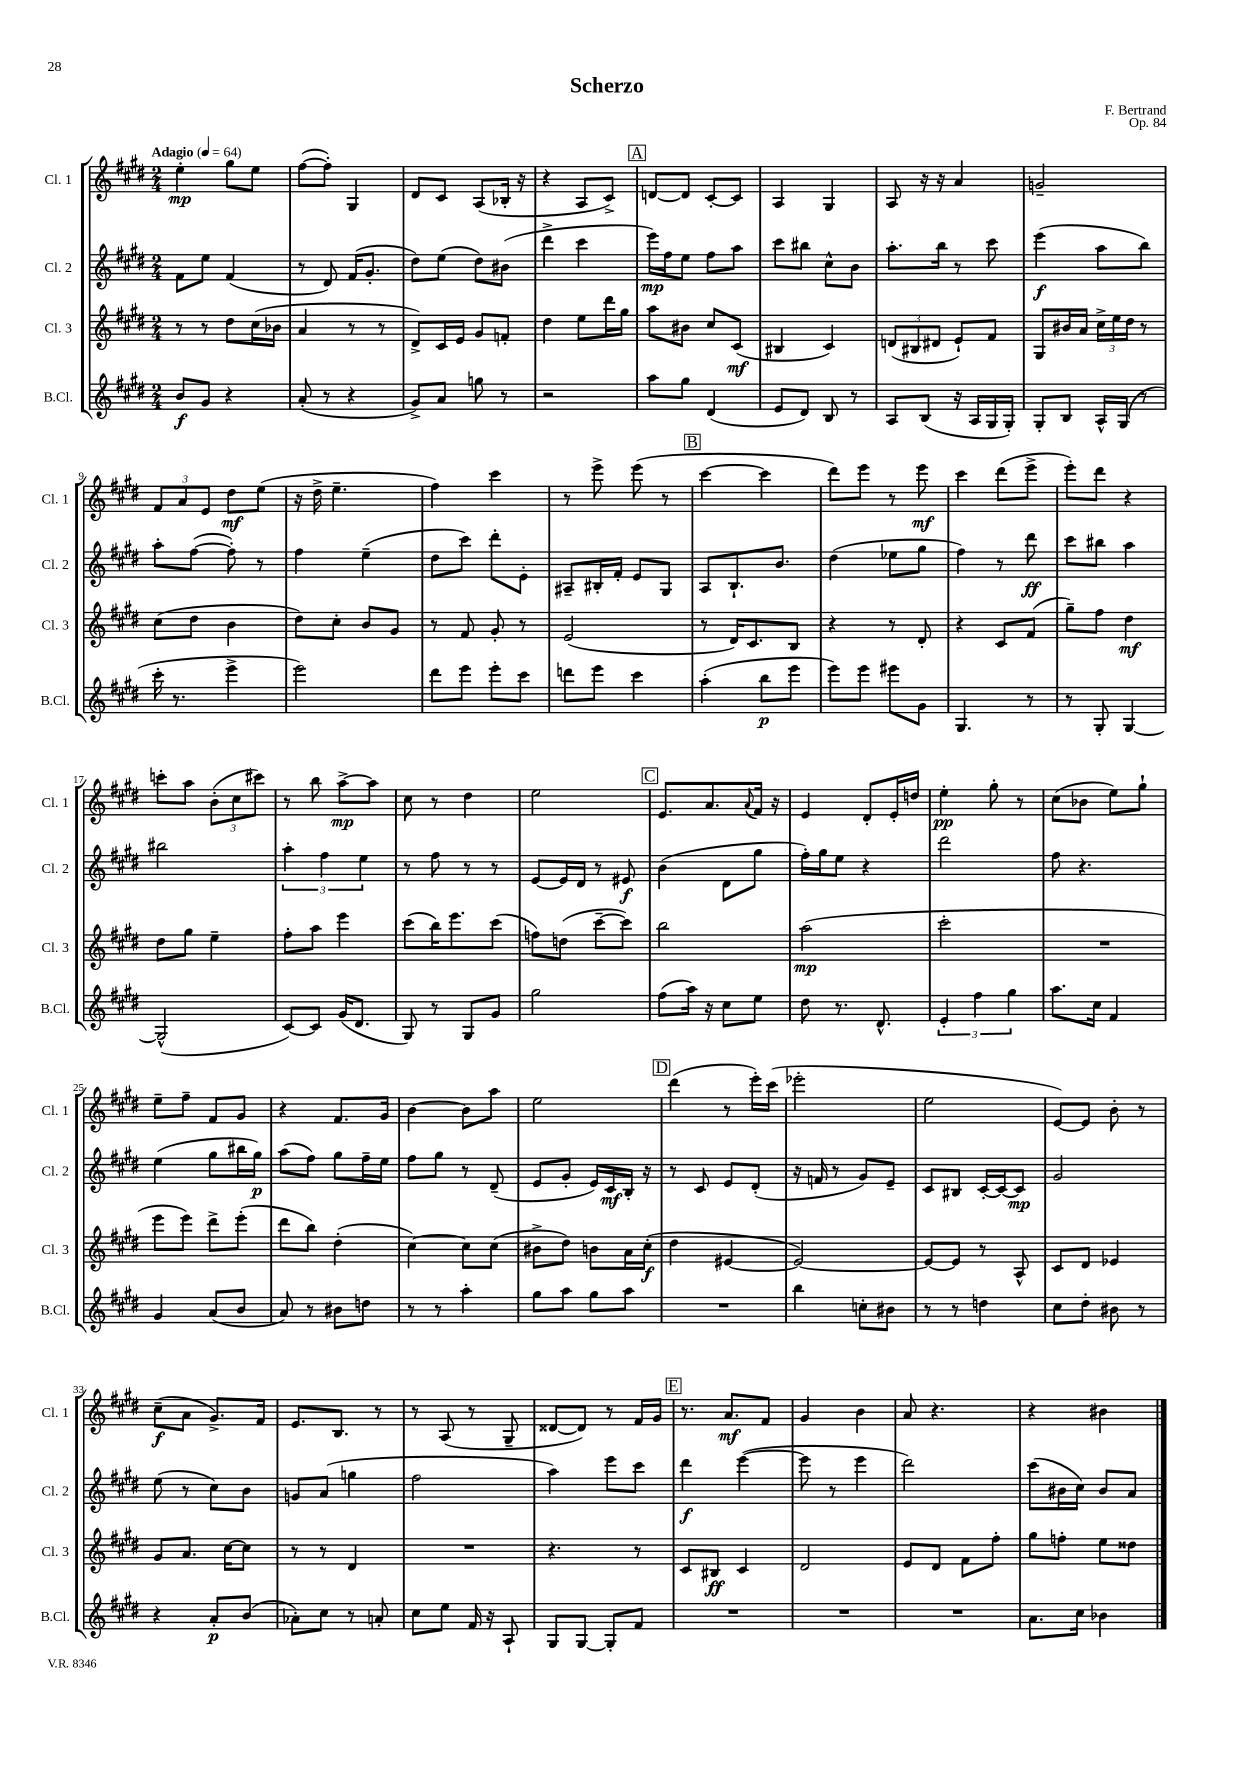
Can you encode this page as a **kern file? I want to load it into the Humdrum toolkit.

**kern	**kern	**kern	**kern
*staff4	*staff3	*staff2	*staff1
*clefG2	*clefG2	*clefG2	*clefG2
*k[f#c#g#d#]	*k[f#c#g#d#]	*k[f#c#g#d#]	*k[f#c#g#d#]
*M2/4	*M2/4	*M2/4	*M2/4
*MM64	*MM64	*MM64	*MM64
8b/L	8r	8f#\L	4ee'\
8g#/J	8r	8ee\J	.
4r	8dd#\L	(4f#/	8gg#\L
.	(16cc#\L	.	8ee\J
.	16b-\JJ	.	.
=	=	=	=
(8a'/	4a/	8r	([8ff#\L
8r	.	8d#/)	8ff#'\]J)
4r	8r	(16f#/LK	4G#/
.	.	8.g#'/J	.
.	8r	.	.
=	=	=	=
8g#^/L)	8d#^/L)	8dd#\L)	8d#/L
8a/J	16c#/L	(8ee\J	8c#/J
.	16e/JJ	.	.
8gg\	8g#/L	8dd#\L)	(8A/L
8r	8f'/J	(8b#\J	16B-'/Jk
.	.	.	16r
=	=	=	=
2r	4dd#\	4ddd#^\	4r
.	8ee\L	4ccc#\	8A/L
.	16ddd#\L	.	8c#^/J)
.	16gg#\JJ	.	.
=	=	=	=
8aa\L	8aa\L	16eee\LL)	[8d/L
.	.	16ff#\J	.
8gg#\J	8b#\J	8ee\J	8d/]J
(4d#/	8cc#/L	8ff#\L	[8c#'/L
.	(8c#/J	8aa\J	8c#/]J
=	=	=	=
8e/L	4B#/	8ccc#\L	4A/
8d#/J)	.	8bb#\J	.
8B/	4c#/)	8cc#^^\L	4G#/
8r	.	8b\J	.
=	=	=	=
8A/L	(12d/L	8.aa'\L	8A/
.	12B#/	.	.
(8B/J	.	.	16r
.	12d#/J	.	.
.	.	16bb\Jk	16r
16r	8e`/L)	8r	4a/
16A/LL	.	.	.
16G#/	8f#/J	8ccc#\	.
16G#'/JJ)	.	.	.
=	=	=	=
8G#'/L	8G#/L	(4eee\	2g~/
8B/J	16b#/L	.	.
.	16a/JJ	.	.
16A^^/LL	24cc#^\LL	8aa\L	.
.	24ee\	.	.
(16G#/JJ	.	.	.
.	24dd#\JJ	.	.
8r	8r	8bb\J)	.
=	=	=	=
16ccc#'\	(8cc#\L	8aa'\L	12f#/L
8.r	.	.	.
.	.	.	12a/
.	8dd#\J	([8ff#\J	.
.	.	.	12e/J
4eee^\	4b\	8ff#'\])	8dd#\L
.	.	8r	(8ee\J
=	=	=	=
2eee\)	8dd#\L)	4ff#\	16r
.	.	.	16dd#^\
.	8cc#'\J	.	4.ee~\
.	8b/L	(4ee~\	.
.	8g#/J	.	.
=	=	=	=
8ddd#\L	8r	8dd#\L	4ff#\)
8eee\J	8f#/	8ccc#\J)	.
8eee'\L	8g#'/	8ddd#'\L	4ccc#\
8ccc#\J	8r	8e'\J	.
=	=	=	=
8ddd\L	(2e/	8A#~/L	8r
8eee\J	.	16B#'/L	8eee^\
.	.	16f#'/JJ	.
4ccc#\	.	8e/L	(8eee\
.	.	8G#/J	8r
=	=	=	=
(4aa'\	8r	8A/L	[4ccc#\
.	16d#/LK)	8.B`/	.
.	8.c#/	.	.
8bb\L	.	.	4ccc#\]
.	.	8.b/J	.
8eee\J	8B/J	.	.
=	=	=	=
8eee\L)	4r	(4dd#\	8ddd#\L)
8eee\J	.	.	8eee\J
8eee#\L	8r	8ee-\L	8r
8g#\J	8d#'/	8gg#\J	8eee\
=	=	=	=
4.G#/	4r	4ff#\)	4ccc#\
.	8c#/L	8r	(8ddd#\L
8r	(8f#/J	8ddd#\	8eee^\J
=	=	=	=
8r	8gg#~\L)	8ccc#\L	8eee'\L)
8G#'/	8ff#\J	8bb#\J	8ddd#\J
[4G#/	4dd#\	4aa\	4r
=	=	=	=
(2G#^^/]	8dd#\L	2bb#\	8ccc'\L
.	8gg#\J	.	8aa\J
.	4ee~\	.	(12b'\L
.	.	.	12cc#\
.	.	.	12ccc#\J)
=	=	=	=
[8c#/L)	8ff#'\L	6aa'\	8r
8c#/]J	8aa\J	.	8bb\
.	.	6ff#\	.
(16g#/LK	4eee\	.	[8aa^\L
8.d#/J	.	.	.
.	.	6ee\	.
.	.	.	8aa\]J
=	=	=	=
8G#/)	(8ccc#\L	8r	8cc#\
8r	16bb\K)	8ff#\	8r
.	8.eee\	.	.
8G#/L	.	8r	4dd#\
8g#/J	(8ccc#\J	8r	.
=	=	=	=
2gg#\	8ff\L)	[8e/L	2ee\
.	(8dd\J	16e/]L	.
.	.	16d#/JJ	.
.	[8ccc#~\L	8r	.
.	8ccc#\]J)	8e#/	.
=	=	=	=
(8ff#\L	2bb\	(4b\	8.e/L
16aa\Jk)	.	.	.
16r	.	.	8.a/
8cc#\L	.	8d#\L	.
.	.	.	8qqa/
8ee\J	.	8gg#\J	16f#/Jk
.	.	.	16r
=	=	=	=
8dd#\	(2aa\	16ff#'\LL)	4e/
.	.	16gg#\J	.
8.r	.	8ee\J	.
.	.	4r	8d#'/L
8.d#^^/	.	.	.
.	.	.	16e'/L
.	.	.	16dd/JJ
=	=	=	=
6e'/	2ccc#'\	2ddd#\	4ee'\
6ff#\	.	.	.
.	.	.	8gg#'\
6gg#\	.	.	.
.	.	.	8r
=	=	=	=
8.aa\L	2r	8ff#\	(8cc#\L
.	.	4.r	8b-\J
16cc#\Jk	.	.	.
4f#/	.	.	8ee\L)
.	.	.	8gg#`\J
=	=	=	=
4g#/	8eee\L	(4ee\	8ee~\L
.	8eee\J)	.	8ff#~\J
(8a/L	8ddd#^\L	8gg#\L	8f#/L
8b/J	(8eee'\J	16bb#\L	8g#/J
.	.	16gg#\JJ)	.
=	=	=	=
8a/)	8ddd#\L	(8aa\L	4r
8r	8bb\J)	8ff#\J)	.
8b#\L	(4dd#'\	8gg#\L	8.f#/L
8dd\J	.	16ff#~\L	.
.	.	16ee\JJ	16g#/Jk
=	=	=	=
8r	[4cc#\)	8ff#\L	[4b\
8r	.	8gg#\J	.
4aa'\	8cc#\]L	8r	8b\]L
.	(8cc#\J	(8d#~/	8aa\J
=	=	=	=
8gg#\L	8b#^\L	8e/L	2ee\
8aa\J	8dd#\J)	8g#'/J	.
8gg#\L	8b\L	16e/LL)	.
.	.	16c#/	.
8aa\J	16a\L	16B'/JJ	.
.	(16cc#'\JJ	16r	.
=	=	=	=
2r	4dd#\	8r	(4ddd#\
.	.	8c#/	.
.	[4e#/	8e/L	8r
.	.	(8d#'/J	16eee'\LL)
.	.	.	(16ccc#\JJ
=	=	=	=
4bb\	2e#/_)	16r	2eee-'\
.	.	16f/	.
.	.	8r	.
8cc'\L	.	8g#/L)	.
8b#\J	.	8e~/J	.
=	=	=	=
8r	8e#/_L	8c#/L	2ee\
8r	8e#/]J	8B#/J	.
4dd\	8r	[16c#'/LL	.
.	.	16c#/_J	.
.	8A^^/	8c#/]J	.
=	=	=	=
8cc#\L	8c#/L	2g#/	[8e/L)
8dd#'\J	8d#/J	.	8e/]J
8b#\	4e-/	.	8b'\
8r	.	.	8r
=	=	=	=
4r	8g#/L	(8ee\	(8cc#~\L
.	8.a/J	8r	8a\J
8a'/L	.	8cc#\L)	8.g#^/L)
.	[16cc#\LK	.	.
(8b/J	8cc#\]J	8b\J	.
.	.	.	16f#/Jk
=	=	=	=
8a-'\L)	8r	8g/L	8.e/L
8cc#\J	8r	(8a/J	.
.	.	.	8.B/J
8r	4d#/	4gg\	.
8a'/	.	.	8r
=	=	=	=
8cc#\L	2r	2ff#\	8r
8ee\J	.	.	(8A/
16f#/	.	.	8r
16r	.	.	.
8A`/	.	.	8G#~/
=	=	=	=
8G#/L	4.r	4aa\)	[8d##/L
[8G#/J	.	.	8d##/]J)
8G#'/]L	.	8eee\L	8r
8f#/J	8r	8ccc#\J	16f#/LL
.	.	.	16g#/JJ
=	=	=	=
2r	8c#/L	4ddd#\	8.r
.	8B#/J	.	.
.	.	.	8.a/L
.	4c#/	([4eee\	.
.	.	.	8f#/J
=	=	=	=
2r	2d#/	8eee\]	4g#/
.	.	8r	.
.	.	4eee\	4b\
=	=	=	=
2r	8e/L	2ddd#\)	8a/
.	8d#/J	.	4.r
.	8f#\L	.	.
.	8ff#'\J	.	.
=	=	=	=
8.a\L	8gg#\L	(8ccc#\L	4r
.	8ff'\J	16b#\L	.
16cc#\Jk	.	16cc#\JJ)	.
4b-\	8ee\L	8b#/L	4b#\
.	8dd##\J	8a/J	.
==	==	==	==
*-	*-	*-	*-
